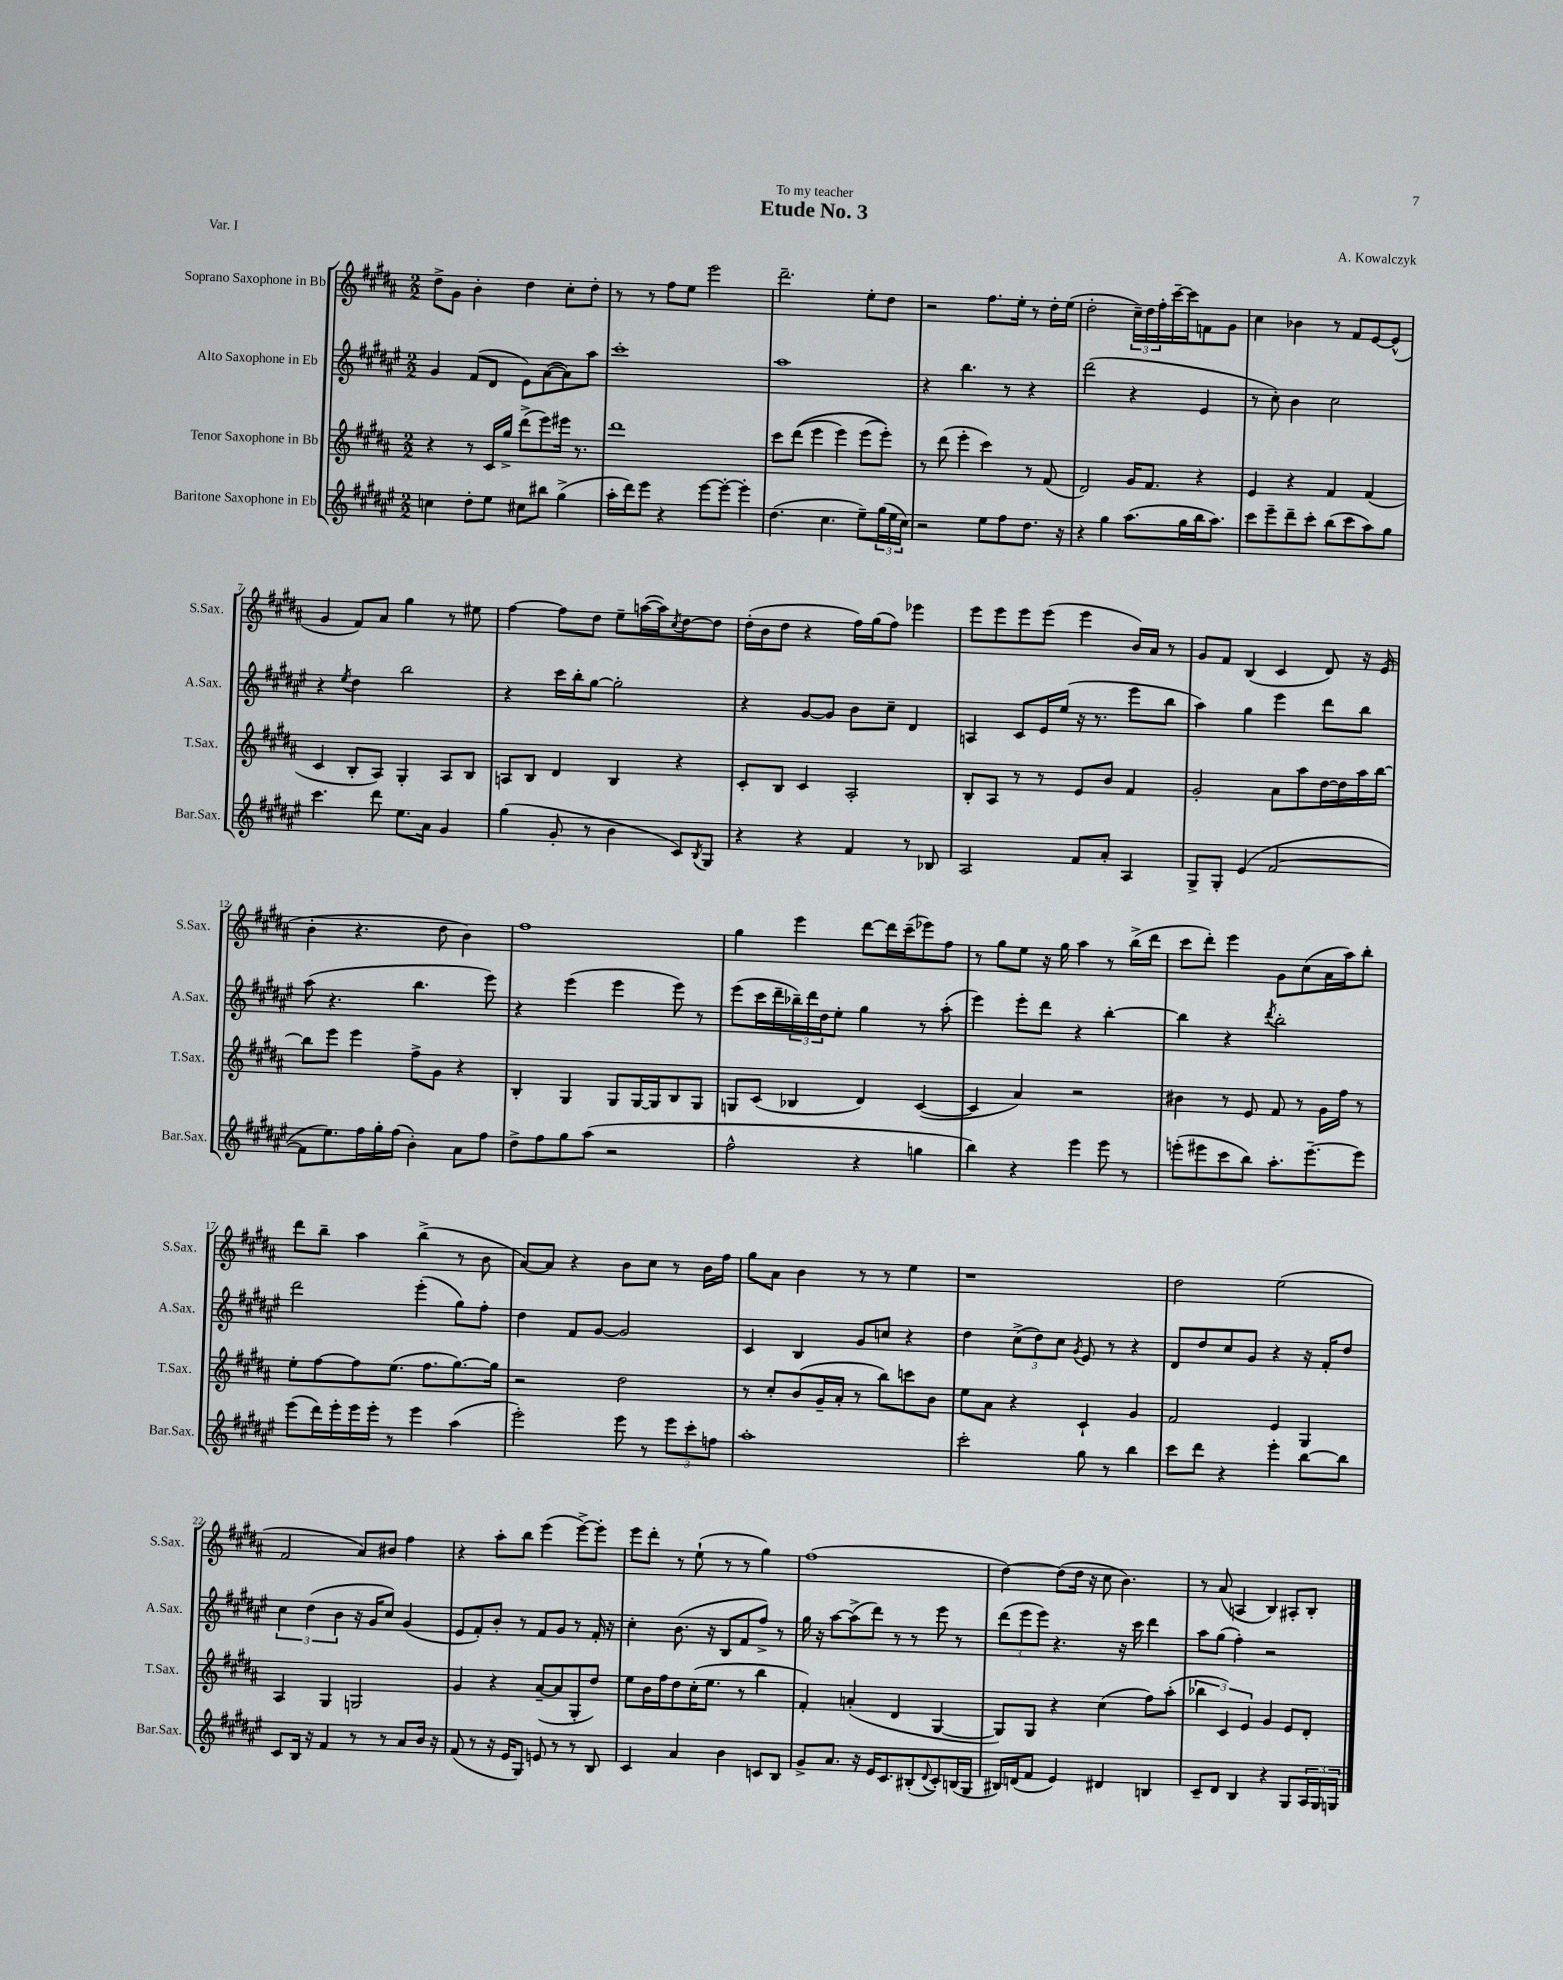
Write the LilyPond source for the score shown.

\header { title = "Etude No. 3" composer = "A. Kowalczyk" dedication = "To my teacher" piece = "Var. I" }
<<
\new StaffGroup <<
\new Staff = "s0" \with { instrumentName = "Soprano Saxophone in Bb" shortInstrumentName = "S.Sax." } {
    \clef treble \key b \major \numericTimeSignature \time 2/2
    dis''8-> gis'8 b'4-. dis''4 cis''8-. dis''8-. |
    r8 r8 fis''8 e''8 e'''2 |
    dis'''2.-- e''8-. dis''8 |
    r2 fis''8. e''16-. r8 dis''16-. e''16( |
    dis''2-. \tuplet 3/2 { cis''16--) dis''16 fis''16-. } cis'''16~-- cis'''16 f'8 gis'8 |
    cis''4 bes'4 r8 fis'8 e'8~ e'8-^( |
    gis'4 fis'8) ais'8 gis''4 r8 eis''8 |
    fis''4~ fis''8 dis''8 e''8-- a''16~( a''16) \acciaccatura { cis''8 } dis''8~ dis''8 |
    dis''16-.( b'16 dis''8 r4 fis''16) gis''16( fis''8) ees'''4 |
    e'''8 e'''8 e'''8 e'''8( e'''4 b'16) ais'16 r8 |
    gis'8 fis'8 b4( cis'4 dis'8) r16 e'16( |
    b'4-. r4. dis''8 b'4) |
    fis''1 |
    gis''4 e'''4 dis'''8~ dis'''16 cis'''16--( ees'''8) fis''8 |
    r8 gis''8 e''8 r16 gis''16 ais''4 r8 b''16->( dis'''16 |
    cis'''8 dis'''8-.) e'''4 gis'8 cis''8( ais'16 ais''16) b''8-. |
    dis'''8 b''8-- ais''4 b''4->( r8 b'8 |
    ais'8~) ais'8 r4 b'8 cis''8 r8 b'16 fis''16 |
    gis''8 ais'8 b'4 r8 r8 e''4 |
    r1 |
    dis''2 e''2( |
    fis'2 ais'8) bis'8 fis''4 |
    r4 ais''8-. b''8 e'''4( e'''8~->) e'''8-. |
    e'''8 dis'''8-. r8 e''8-!( r8 r8 gis''4) |
    fis''1( |
    dis''4~) dis''8( dis''16 r16 cis''8 b'4.) |
    r8 ais'8( a4 b4) ais8-. b8-. \bar "|." |
}
\new Staff = "s1" \with { instrumentName = "Alto Saxophone in Eb" shortInstrumentName = "A.Sax." } {
    \clef treble \key fis \major \numericTimeSignature \time 2/2
    gis'4 fis'8( dis'8 eis'8) ais'8~( ais'8) ais''8 |
    cis'''1-. |
    ais''1 |
    r4 b''4. r8 r4 |
    dis'''2( r4 eis'4 |
    r8 cis''8-.) b'4 cis''2 |
    r4 \acciaccatura { eis''8 } dis''4 b''2 |
    r4 cis'''16 b''16-. gis''8~ gis''2-. |
    r4 gis'8~ gis'8 b'8 cis''8-- dis'4 |
    a4 cis'8 eis'16 eis''16( r16 r8. eis'''8 b''8 |
    ais''4) gis''4 eis'''4 dis'''8 b''8 |
    ais''8( r4. b''4. eis'''8) |
    r4 eis'''4( eis'''4 eis'''8) r8 |
    eis'''8( cis'''16 dis'''16-- \tuplet 3/2 { bes''16--) dis'''16 dis''16 } eis''8-. gis''4 r8 ais''8-.( |
    eis'''4) eis'''8-. dis'''8 r4 b''4~-. |
    b''4 r4 \acciaccatura { dis'''8 } b''2-. |
    dis'''2 eis'''4-.( gis''8) fis''8-. |
    dis''4 fis'8 gis'8~ gis'2 |
    cis'4 b4 gis'8 c''8 r4 |
    dis''4 \tuplet 3/2 { cis''8->( dis''8) cis''8 } \acciaccatura { gis'8 } eis'8 r8 r4 |
    dis'8 dis''8 cis''8 gis'8 r4 r16 fis'16-. dis''8 |
    \tuplet 3/2 { cis''4 dis''4( b'4 } r16 gis'16 cis''8) gis'4( |
    eis'8 fis'8-.) b'8-. r8 fis'8 gis'8 r8 fis'16-. r16 |
    cis''4-. b'8.( r16 b8 fis'8 fis''8->) r8 |
    gis''16 r16 ais''8~ ais''8->( dis'''8) r8 r8 eis'''8 r8 |
    \tuplet 3/2 { dis'''8( eis'''8 eis'''8) } r4. r16 cis'''16 dis'''4 |
    ais''8 gis''8( fis''4-.) r2 \bar "|." |
}
\new Staff = "s2" \with { instrumentName = "Tenor Saxophone in Bb" shortInstrumentName = "T.Sax." } {
    \clef treble \key b \major \numericTimeSignature \time 2/2
    r4 r8 cis'16 gis''16-> dis'''8->( e'''8) eis'''16 r8. |
    dis'''1 |
    cis'''8 dis'''8(\( e'''4 e'''4) e'''8( e'''8-.)\) |
    r8 dis'''8( e'''4-. cis'''4) r8 fis'8( |
    dis'2) gis'16 fis'8. r4 |
    e'4 r4 fis'4 fis'4( |
    cis'4 b8-. ais8) gis4-. ais8 b8 |
    a8 b8 dis'4 b4 r4 |
    cis'8-. b8 cis'4 ais2-. |
    b8-. ais8 r8 r8 e'8 b'8 fis'4 |
    gis'2-. ais'8 ais''8 dis''16~ dis''16 ais''16 b''16~ |
    b''8 e'''8 e'''4 fis''8-> gis'8 r4 |
    b4-. gis4 gis8 gis16~ gis16 b8 gis8 |
    g8 cis'8( bes4 dis'4) cis'4~( |
    cis'4 ais'4) r2 |
    bis'4 r8 e'8 fis'8 r8 gis'16 fis''16 r8 |
    e''8-. fis''8~ fis''8 e''8.( fis''8. gis''8.~) gis''16 |
    r2 dis''2 |
    r8 cis''8-. b'8( gis'16-- ais'16-. r8 b''8) c'''8 b'8 |
    e''8 ais'8 r4 cis'4-! gis'4 |
    fis'2 e'4 gis4 |
    ais4 gis4 g2 |
    gis'4 r4 ais'8~--( ais'8 gis8-. dis''8) |
    e''8 b'16 fis''16 dis''8 cis''16-.( e''8. r8 b''4 |
    fis'4-.) a'4-.( dis'4 gis4~ |
    gis8) gis8 r4 cis''4( fis''8) ais''8-.( |
    \tuplet 3/2 { bes''4 cis'4) e'4 } gis'4 e'8 dis'8-. \bar "|." |
}
\new Staff = "s3" \with { instrumentName = "Baritone Saxophone in Eb" shortInstrumentName = "Bar.Sax." } {
    \clef treble \key fis \major \numericTimeSignature \time 2/2
    c''4 dis''8-. eis''8 cis''8 bis''8 gis''4->( |
    ais''16-. dis'''16) eis'''8 r4 eis'''8~ eis'''8~-. eis'''4-. |
    dis''4.( cis''4. eis''8--) \tuplet 3/2 { gis''16( eis''16 cis''16) } |
    r2 eis''8 fis''8 dis''8. r16 |
    r4 gis''4 ais''8.( gis''16 b''16 ais''8.) |
    cis'''8 eis'''8-- dis'''8-- cis'''8-. b''8( cis'''8 ais''8) gis''8 |
    cis'''4. dis'''8 eis''8. ais'16 gis'4 |
    gis''4( gis'8-. r8 b'4 cis'8) \acciaccatura { b8 } gis8 |
    r4 r4 fis'4 r8 bes8 |
    ais2 fis'8 ais'8-. ais4 |
    gis8-> gis8-. eis'4( fis'2~ |
    fis'8 eis''8.) fis''16 gis''16-. fis''16( b'4-.) ais'8 fis''8 |
    dis''8-> fis''8 gis''8 ais''8( r2 |
    fis''2-^ r4 g''4 |
    b''4) r4 eis'''4 eis'''8 r8 |
    e'''8-.( eis'''8 cis'''8 b''8) ais''8.-. eis'''8.~-- eis'''8 |
    eis'''8( dis'''16) eis'''16-. eis'''16 eis'''16-. r8 eis'''4 ais''4( |
    eis'''2-.) eis'''8 r8 \tuplet 3/2 { eis'''8 cis'''8-. f''8 } |
    ais''1-. |
    cis'''2-. gis''8 r8 b''4 |
    cis'''8 dis'''8 r4 eis'''4-. b''8~ b''8 |
    cis'8 b16 r16 fis'4 r8 r8 ais'8 b'16 r16 |
    fis'8( r8 r16 eis'16 gis8) e'8 r8 r8 b8 |
    cis'4 ais'4 b'4 c'8 b8 |
    gis'8-> ais'8. r16 eis'16 cis'8. bis8-.( \appoggiatura { dis'8 } cis'8-.) b16( gis16 |
    bis16) d'16( fis'8 eis'4) dis'4 b4 |
    cis'8-- dis'8 b4 r4 gis8 \tuplet 3/2 { ais16 gis16 g16 } \bar "|." |
}
>>
>>
